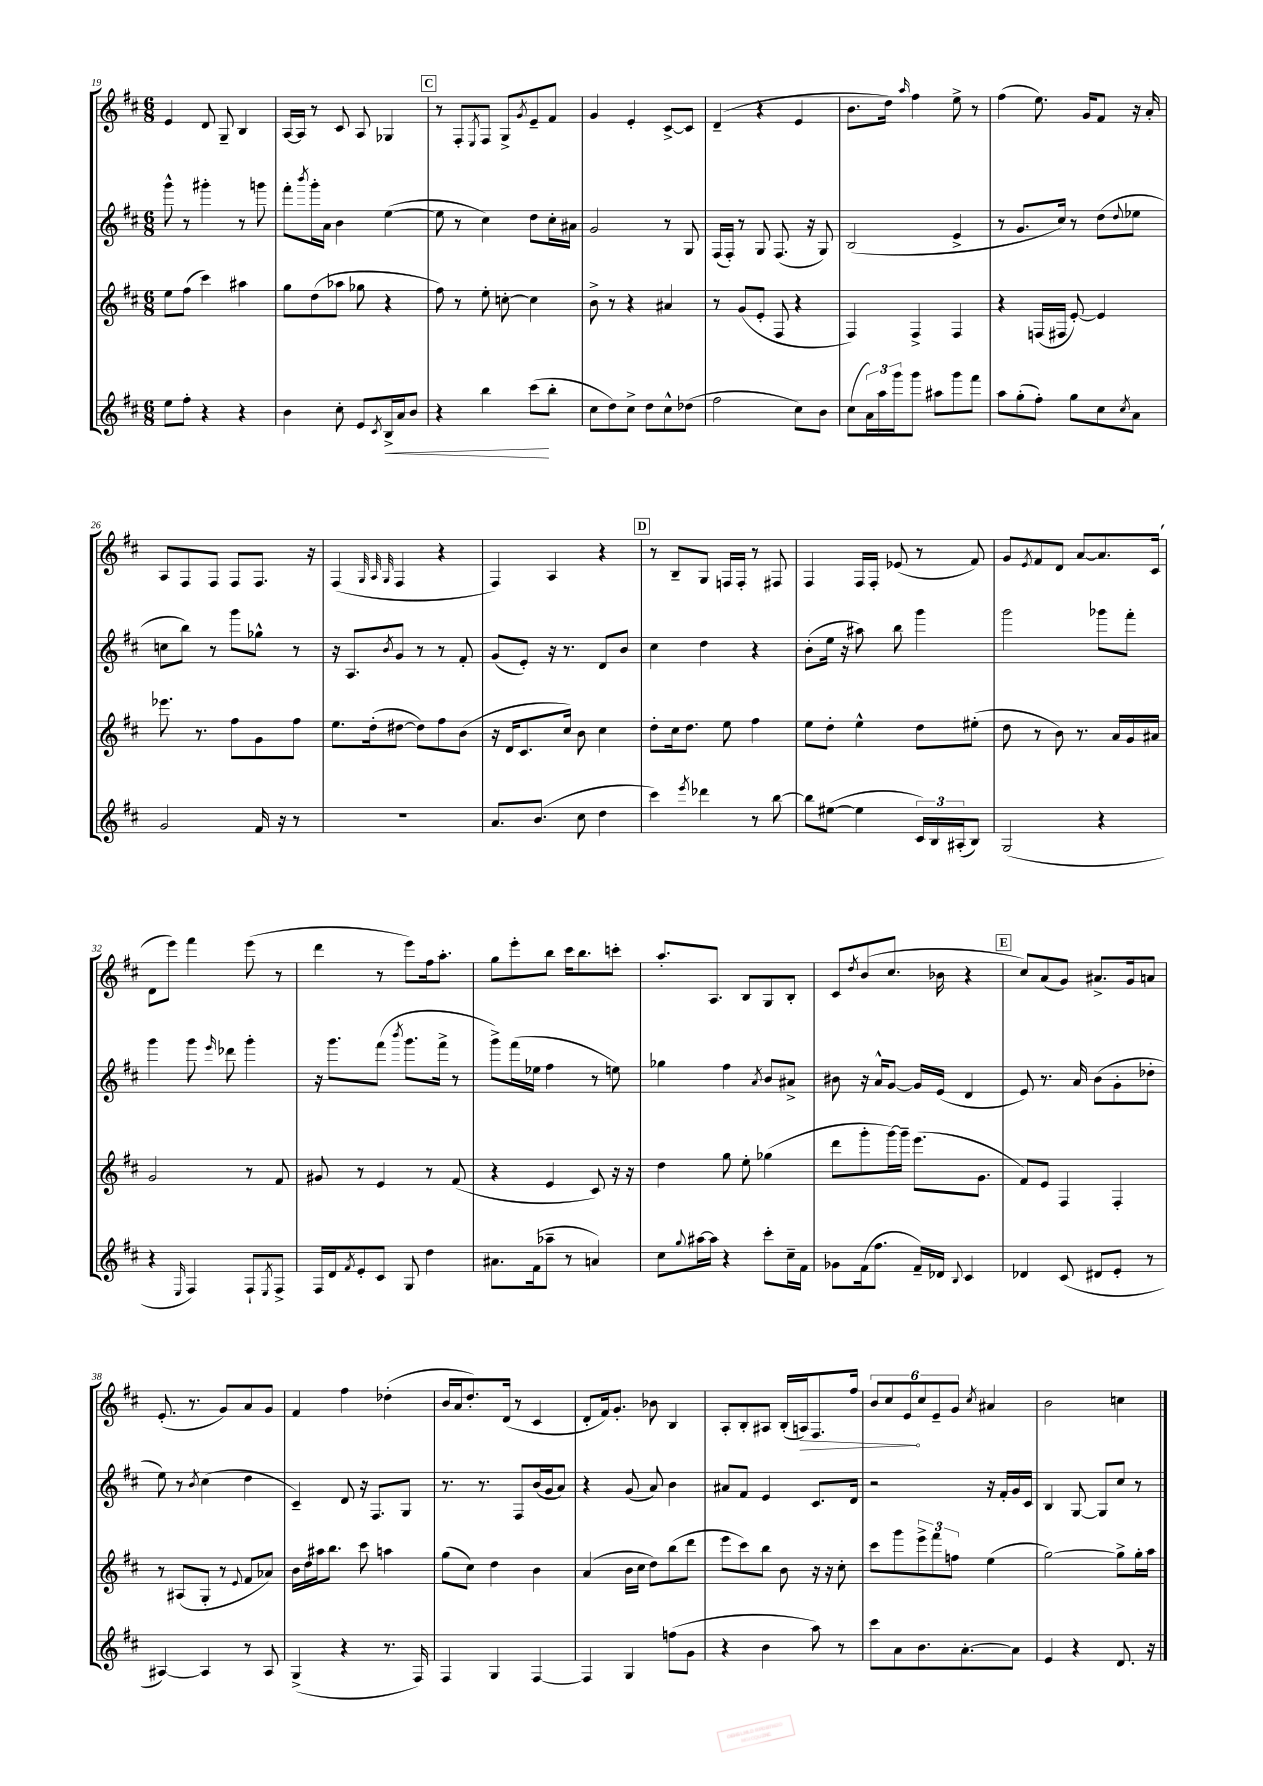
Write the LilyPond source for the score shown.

<<
\new StaffGroup <<
\new Staff = "s0" {
    \clef treble \key d \major \numericTimeSignature \time 6/8
    e'4 d'8 g8-- b4 |
    a16~ a16 r8 cis'8 a8 ges4 |
    \mark \markup { \box "C" } r8 fis8-. \acciaccatura { e8 } fis8 g8-> \acciaccatura { g'8 } e'8-- fis'8 |
    g'4 e'4-. cis'8~-> cis'8 |
    d'4--( r4 e'4 |
    b'8. d''16) \grace { a''16 } fis''4 e''8-> r8 |
    fis''4( e''8.) g'16 fis'8 r16 a'16-. |
    a8 fis8 fis8 fis8 fis8. r16 |
    fis4( \grace { g32 a32 g32 } fis4 r4 |
    fis4) a4 r4 |
    \mark \markup { \box "D" } r8 b8-- g8 f16 f16-. r8 fis8 |
    fis4 fis16 fis16-. ees'8( r8 fis'8) |
    g'8 \acciaccatura { e'8 } fis'8 d'8 a'8~ a'8. cis'16( |
    d'8 e'''8) fis'''4 e'''8( r8 |
    d'''4 r8 e'''8) fis''16 a''8.-. |
    g''8 e'''8-. b''8 cis'''16 b''8. c'''8-. |
    a''8.-. a8. b8 g8 b8-. |
    cis'8 \acciaccatura { d''8 } b'8( cis''8. bes'16 r4 |
    \mark \markup { \box "E" } cis''8) a'8( g'8) ais'8.-> g'16 a'8 |
    e'8.-.( r8. g'8) a'8 g'8 |
    fis'4 fis''4 des''4-.( |
    b'16 a'16 d''8.-.) d'16( r8 cis'4 |
    d'8-. fis'16) g'8.-. bes'8 b4 |
    a8-. b8-. ais8 b16-.( \once \override Hairpin.circled-tip = ##t a16\>) fis8. fis''16 |
    \tuplet 6/4 { b'8 cis''8 e'8\! cis''8 e'8-- g'8 } \acciaccatura { cis''8 } ais'4 |
    b'2 c''4 \bar "|." |
}
\new Staff = "s1" {
    \clef treble \key d \major \numericTimeSignature \time 6/8
    g'''8-^ r8 gis'''4-. r8 g'''8 |
    fis'''8-. \acciaccatura { b'''8 } g'''16-. a'16 b'4 e''4~( |
    \mark \markup { \box "C" } e''8 r8 cis''4) d''8 cis''16-. ais'16 |
    g'2 r8 g8 |
    fis16( fis16-.) r8 g8 fis8.( r16 g8) |
    b2( e'4-> |
    r8 g'8. cis''16) r8 d''8( \appoggiatura { d''8 } ees''8 |
    c''8 b''8) r8 g'''8 ges''8-^ r8 |
    r16 a8. \acciaccatura { b'8 } g'8 r8 r8 fis'8-. |
    g'8( e'8-.) r16 r8. d'8 b'8 |
    \mark \markup { \box "D" } cis''4 d''4 r4 |
    b'8-.( e''16 r16 ais''8) b''8 g'''4 |
    g'''2 ges'''8 fis'''8-. |
    g'''4 g'''8 \grace { e'''16 } des'''8 g'''4-. |
    r16 g'''8. fis'''8( \acciaccatura { b'''8 } g'''8. fis'''16-> r8 |
    g'''8->) fis'''16( ees''16 fis''4 r8 e''8) |
    ges''4 fis''4 \acciaccatura { a'8 } b'8 ais'8-> |
    bis'8 r16 a'16-^ g'8~ g'16 e'16( d'4 |
    \mark \markup { \box "E" } e'8) r8. a'16 b'8( g'8-. des''8-. |
    e''8) r8 \acciaccatura { b'8 } cis''4( d''4 |
    cis'4--) d'8 r16 fis8. g8 |
    r8. r8. fis8 b'16( g'16 a'8) |
    r4 g'8( a'8) b'4 |
    ais'8 fis'8 e'4 cis'8. d'16 |
    r2 r16 fis'16-. g'16 cis'16 |
    b4 g8~ g8 cis''8 r8 \bar "|." |
}
\new Staff = "s2" {
    \clef treble \key d \major \numericTimeSignature \time 6/8
    e''8 fis''8( cis'''4) ais''4 |
    g''8 d''8( aes''8 ges''8 r4 |
    \mark \markup { \box "C" } fis''8) r8 e''8-. c''8~-. c''4 |
    b'8-> r8 r4 ais'4 |
    r8 g'8( e'8-. fis8 r4 |
    fis4) fis4-> fis4 |
    r4 f16( fis16 e'8~-.) e'4 |
    ees'''8. r8. fis''8 g'8 fis''8 |
    e''8. d''16-.( dis''8~ dis''8) fis''8 b'8( |
    r16 d'16 cis'8. cis''16) b'8 cis''4 |
    \mark \markup { \box "D" } d''8-. cis''16 d''8. e''8 fis''4 |
    e''8 d''8-. e''4-^ d''8 eis''8-.( |
    d''8 r8 b'8) r8. a'16 g'16 ais'16 |
    g'2 r8 fis'8 |
    gis'8 r8 e'4 r8 fis'8( |
    r4 e'4 cis'8) r16 r16 |
    d''4 g''8 e''8-. ges''4( |
    d'''8 g'''8-. g'''16~) g'''16-- e'''8.( g'8. |
    \mark \markup { \box "E" } fis'8) e'8 fis4 fis4-. |
    r8 ais8( g8-. r8 \appoggiatura { e'8 } fis'8 aes'8) |
    b'16 d''16 ais''16 b''8. cis'''8 a''4 |
    g''8( cis''8) d''4 b'4 |
    a'4( b'16 cis''16 d''8) b''8( d'''8 |
    e'''8 cis'''8) b''8 b'8 r16 r16 cis''8-. |
    cis'''8 g'''8 \tuplet 3/2 { e'''8-> fis'''8 f''8 } e''4( |
    g''2~) g''8-> g''16-. a''16 \bar "|." |
}
\new Staff = "s3" {
    \clef treble \key d \major \numericTimeSignature \time 6/8
    e''8 fis''8-. r4 r4 |
    b'4 cis''8-. e'8 \acciaccatura { cis'8 } b16->\< a'16 b'8 |
    \mark \markup { \box "C" } r4 b''4 cis'''8\!( b''8-. |
    cis''8 d''8) cis''8-> d''8 cis''8-^ des''8( |
    fis''2 cis''8) b'8 |
    cis''8( \tuplet 3/2 { a'16) a''16 g'''16 } g'''8 ais''8 g'''8 fis'''8 |
    a''8 g''8-.( fis''8-.) g''8 cis''8 \acciaccatura { cis''8 } a'8 |
    g'2 fis'16 r16 r8 |
    R2. |
    a'8. b'8.( cis''8 d''4 |
    \mark \markup { \box "D" } cis'''4) \acciaccatura { e'''8 } des'''4 r8 b''8~ |
    b''8 eis''8~( eis''4 \tuplet 3/2 { cis'16) b16 ais16-.( } b8) |
    g2( r4 |
    r4 \grace { e16 } fis4) fis8-! \acciaccatura { e8 } fis8-> |
    fis16 d'16 \acciaccatura { fis'8 } e'8-. cis'8 g8 d''4 |
    ais'8. fis'16( aes''8-- r8 a'4) |
    cis''8 \appoggiatura { g''8 } ais''16~ ais''16 r4 cis'''8-. cis''16-- fis'16 |
    ges'8 fis'16( fis''8. fis'16--) des'16 \appoggiatura { b8 } cis'4 |
    \mark \markup { \box "E" } des'4 cis'8( dis'8 e'8-. r8 |
    ais4~) ais4 r8 ais8 |
    g4->( r4 r8. fis16) |
    fis4 g4 fis4~ |
    fis4 g4 f''8( g'8 |
    r4 b'4 a''8) r8 |
    cis'''8 a'8 b'8. a'8.~-. a'8 |
    e'4 r4 d'8. r16 \bar "|." |
}
>>
>>
\layout { \context { \Score currentBarNumber = #19 } }
